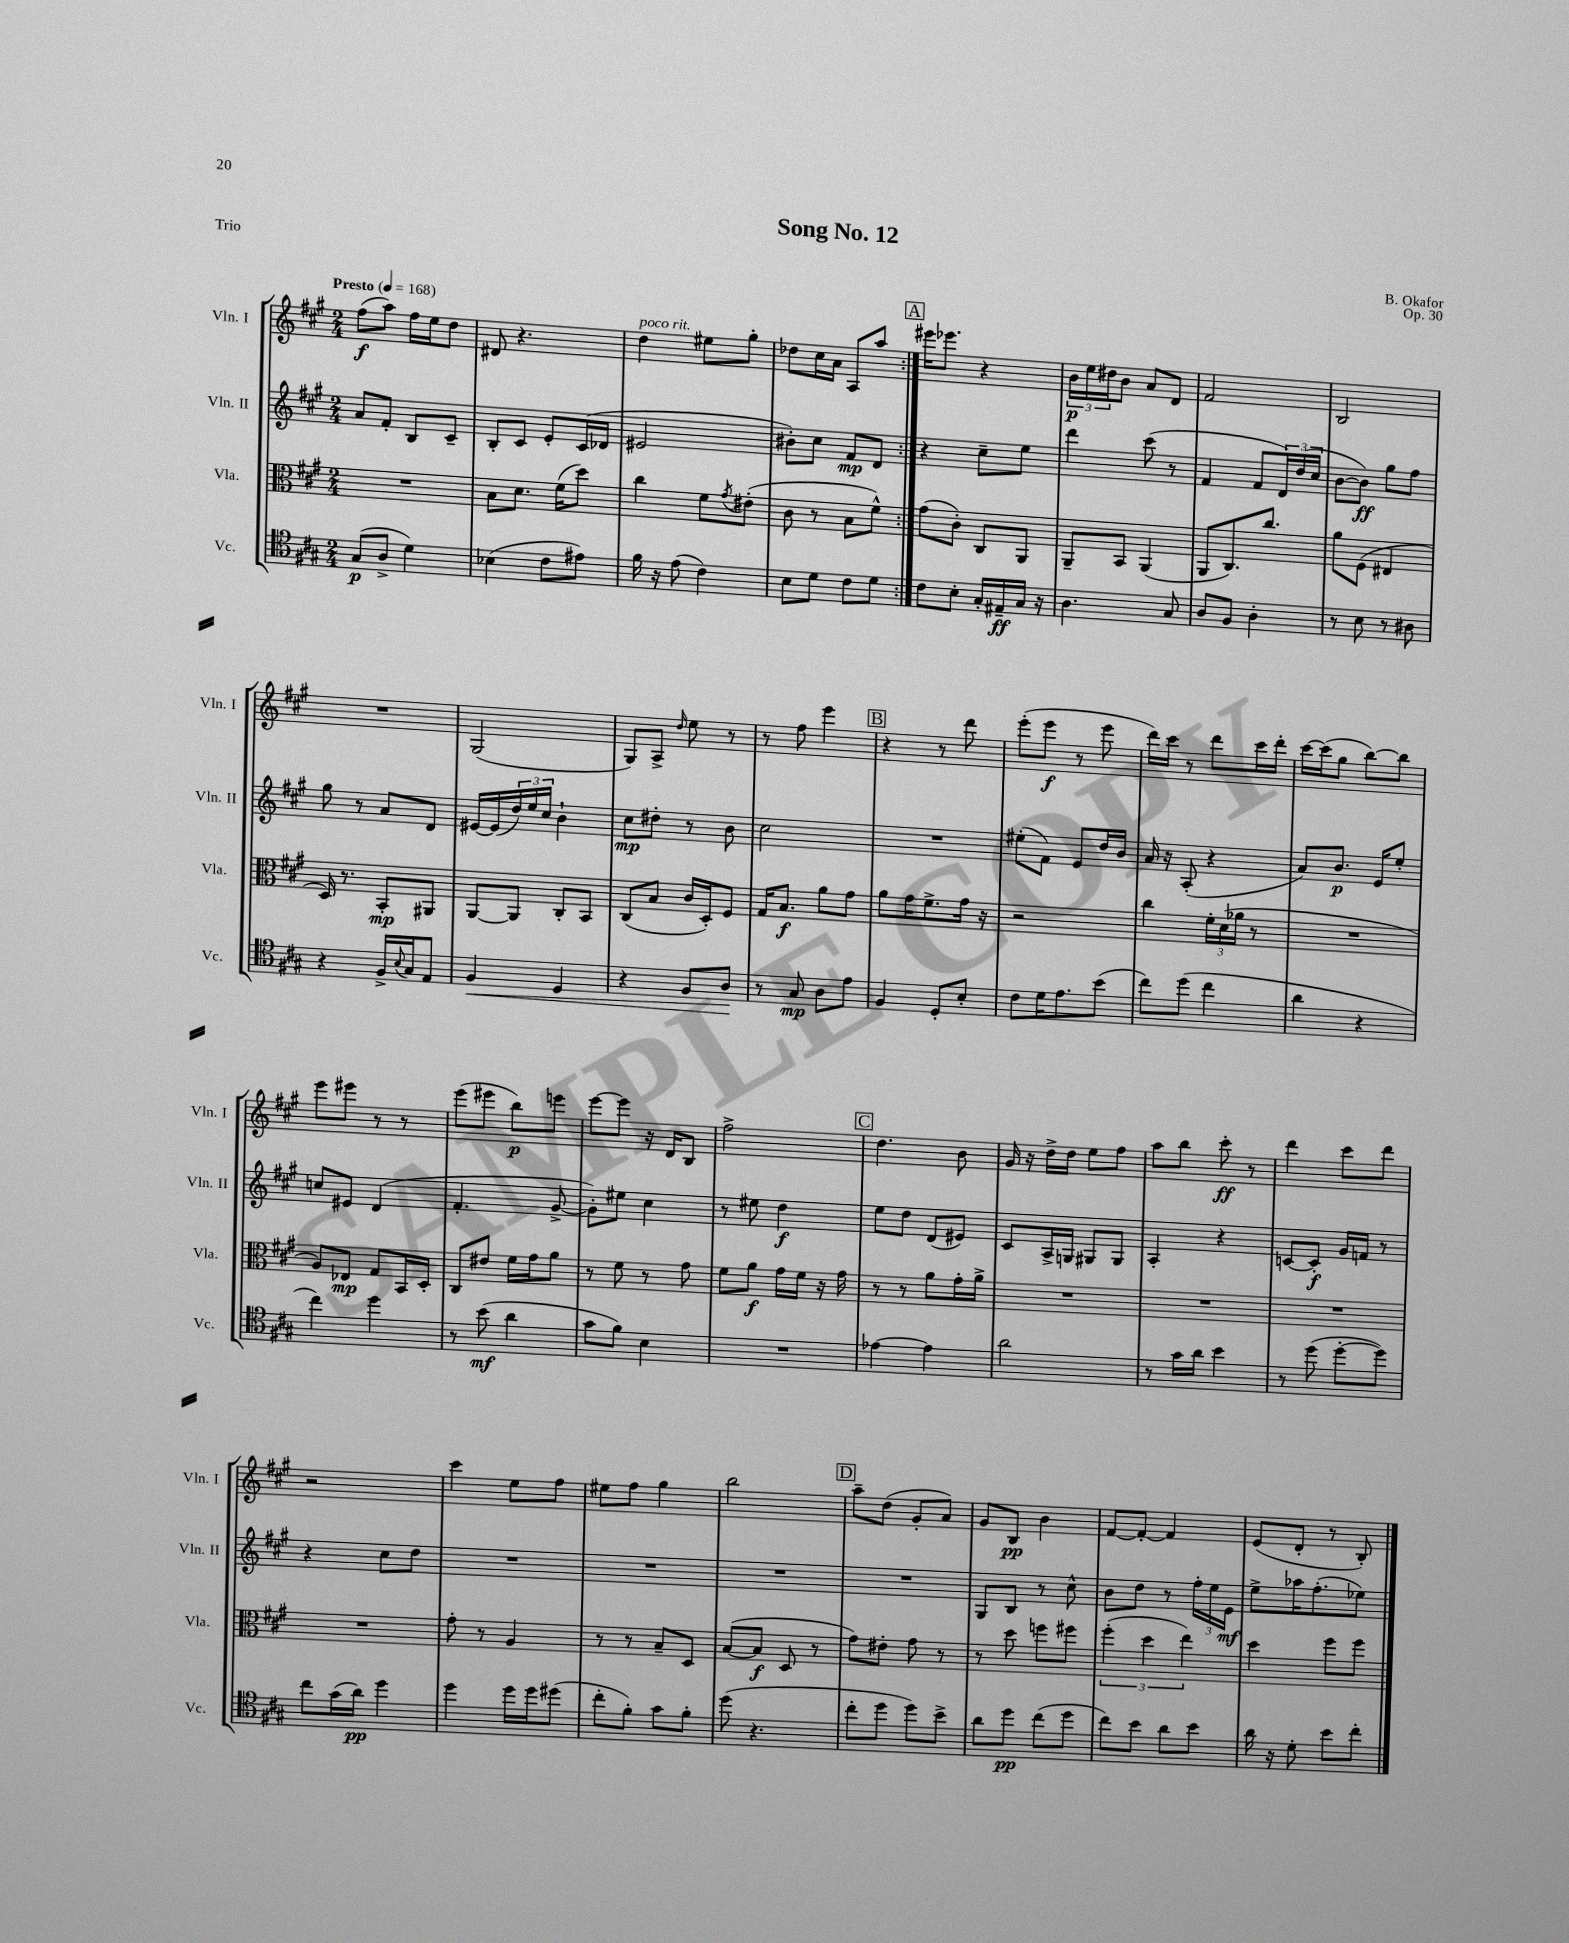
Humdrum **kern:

**kern	**kern	**kern	**kern
*staff4	*staff3	*staff2	*staff1
*clefC4	*clefC3	*clefG2	*clefG2
*k[f#c#g#]	*k[f#c#g#]	*k[f#c#g#]	*k[f#c#g#]
*M2/4	*M2/4	*M2/4	*M2/4
*MM168	*MM168	*MM168	*MM168
(8G#	2r	8a	(8ff#
8A^	.	8f#'	8aa)
4d)	.	8B	16ff#
.	.	.	16ee
.	.	8c#~	8dd
=	=	=	=
(4B-	8B	8B'	8d#
.	8.d	8c#	4.r
8c#	.	8e'	.
.	(16f#	.	.
8e#)	8dd)	(16c#	.
.	.	16d-	.
=	=	=	=
16f#	4cc#	2e#	4dd
16r	.	.	.
(8e	.	.	.
4c#)	8f#	.	8ee#
.	8qg#	.	.
.	(8e#'	.	8gg#'
=	=	=	=
8B	8c#	8b#')	8dd-
8d	8r	8cc#	16cc#
.	.	.	16a
8c#	8B	8f#	8A
8d	8f#^^)	8d	8aa
=:|!	=:|!	=:|!	=:|!
8c#	(8g#	4r	16eee#
.	.	.	8.eee-
8B'	8c#')	.	.
16G#'	8C#	8cc#~	4r
16E#~	.	.	.
16G#	8AA	8ee	.
16r	.	.	.
=	=	=	=
4.A	8AA~	4ddd	24b
.	.	.	24ee
.	.	.	24dd#
.	8BB	.	8b
.	(4AA	(8ccc#	8a
8G#	.	8r	8d
=	=	=	=
8A	8AA	4f#	2f#
8F#	8.C#)	.	.
4A'	.	8f#	.
.	8.cc#	.	.
.	.	24d)	.
.	.	(24dd	.
.	.	24cc#	.
=	=	=	=
8r	8a	[8b	2B
8B	(8F#	8b])	.
8r	4E#	8gg#	.
8A#	.	8ff#	.
=	=	=	=
4r	16D)	8gg#	2r
.	8.r	.	.
.	.	8r	.
16F#^	8BB'	8a	.
8qqB	.	.	.
16G#	.	.	.
8E	8AA#	8d	.
=	=	=	=
4F#	[8AA	[16e#	(2G#
.	.	(16e#]	.
.	8AA]	24dd)	.
.	.	24ee	.
.	.	24cc#	.
4D	8C#'	4b`	.
.	8BB	.	.
=	=	=	=
4r	(8C#	8cc#	8G#)
.	8B	8dd#'	8A^
.	.	.	16qqdd
8F#	16c#	8r	8ee
.	16D')	.	.
8A	8F#	8b	8r
=	=	=	=
8r	16G#	2cc#	8r
.	8.B	.	.
8G#	.	.	8ff#
8A	8a	.	4eee
8e	8g#	.	.
=	=	=	=
4F#	8a	2r	4r
.	16g#	.	.
.	8.f#^	.	.
8D'	.	.	8r
8B'	16g#	.	8ddd
.	16r	.	.
=	=	=	=
8c#	2r	(8ee#'	(8eee'
16d	.	8f#)	8eee
8.e	.	.	.
.	.	8e	8r
(8b	.	16dd	8eee
.	.	16b	.
=	=	=	=
8cc#)	4cc#	16a	16ddd)
.	.	16r	16ccc#
(8dd	.	(8A'	8r
4cc#	24f#'	4r	8ddd
.	(24d	.	.
.	24a-	.	.
.	8r	.	16ccc#
.	.	.	16ddd'
=	=	=	=
4a	2r	8a)	[16ccc#
.	.	.	(16ccc#]
.	.	8.b	8gg#
4r	.	.	[8bb)
.	.	16e	.
.	.	8ee'	8bb]
=	=	=	=
4cc#)	8A)	8cc	8eee
.	8E-	8e#	8eee#
4dd	8G#	(4d	8r
.	16BB	.	8r
.	16D'	.	.
=	=	=	=
8r	8C#	4.f#'	(8eee
(8b	8e#	.	8eee#
4a	16f#	.	8bb)
.	16g#	.	.
.	8a	[8g#^	8eee
=	=	=	=
8g#	8r	8g#'])	[8eee
8f#)	8f#	8ee#	8eee]
4B	8r	4cc#	16r
.	.	.	16d
.	8g#	.	8B
=	=	=	=
2r	8f#	8r	2ff#^
.	8a	8ee#	.
.	16g#	4dd	.
.	16f#	.	.
.	16r	.	.
.	16g#	.	.
=	=	=	=
[4e-	8r	8ee	4.dd
.	8r	8dd	.
4e-]	8a	(8d	.
.	16g#'	8e#)	8b
.	16a^	.	.
=	=	=	=
2a	2r	8c#	16g#
.	.	.	16r
.	.	16A^	16dd^
.	.	16G	16dd
.	.	8G#	8ee
.	.	8G#	8ff#
=	=	=	=
8r	2r	4A'	8aa
16g#	.	.	8bb
16a	.	.	.
4b	.	4r	8ccc#'
.	.	.	8r
=	=	=	=
8r	2r	[8c	4ddd
(8dd	.	8c']	.
[8dd'	.	16g#	8ccc#
.	.	16f	.
8dd])	.	8r	8ddd
=	=	=	=
8cc#	2r	4r	2r
(16g#	.	.	.
16a)	.	.	.
4dd	.	8cc#	.
.	.	8dd	.
=	=	=	=
4dd	8g#'	2r	4ccc#
.	8r	.	.
16dd	4A	.	8ee
16dd	.	.	.
(8dd#	.	.	8ff#
=	=	=	=
8cc#'	8r	2r	8ee#
8f#')	8r	.	8ff#
8g#	8B~	.	4gg#
8f#'	8D	.	.
=	=	=	=
(8dd	([8B	2r	2bb
4.r	8B]	.	.
.	8D	.	.
.	8r	.	.
=	=	=	=
8cc#'	8g#)	2r	8aa~
8dd	8e#'	.	(8dd
8dd)	8g#	.	8g#'
8b^	8r	.	8a)
=	=	=	=
8a	8r	8G#	8g#
8dd	8dd	8B	8B
(8cc#	8ff	8r	4b
8dd	8ff#	8cc#^^	.
=	=	=	=
8cc#)	(6ff#'	8b	[8f#
8b	.	8dd	8f#'_
.	6dd	.	.
8a	.	8r	4f#]
.	6ee)	.	.
8b	.	24ff#'	.
.	.	24ee	.
.	.	24e	.
=	=	=	=
16a	4dd	8ee^	(8e
16r	.	.	.
8d'	.	16aa-	8d'
.	.	(8.ff#'	.
8b	8ff#	.	8r
8cc#'	8ff#	8ee-)	8B')
==	==	==	==
*-	*-	*-	*-
